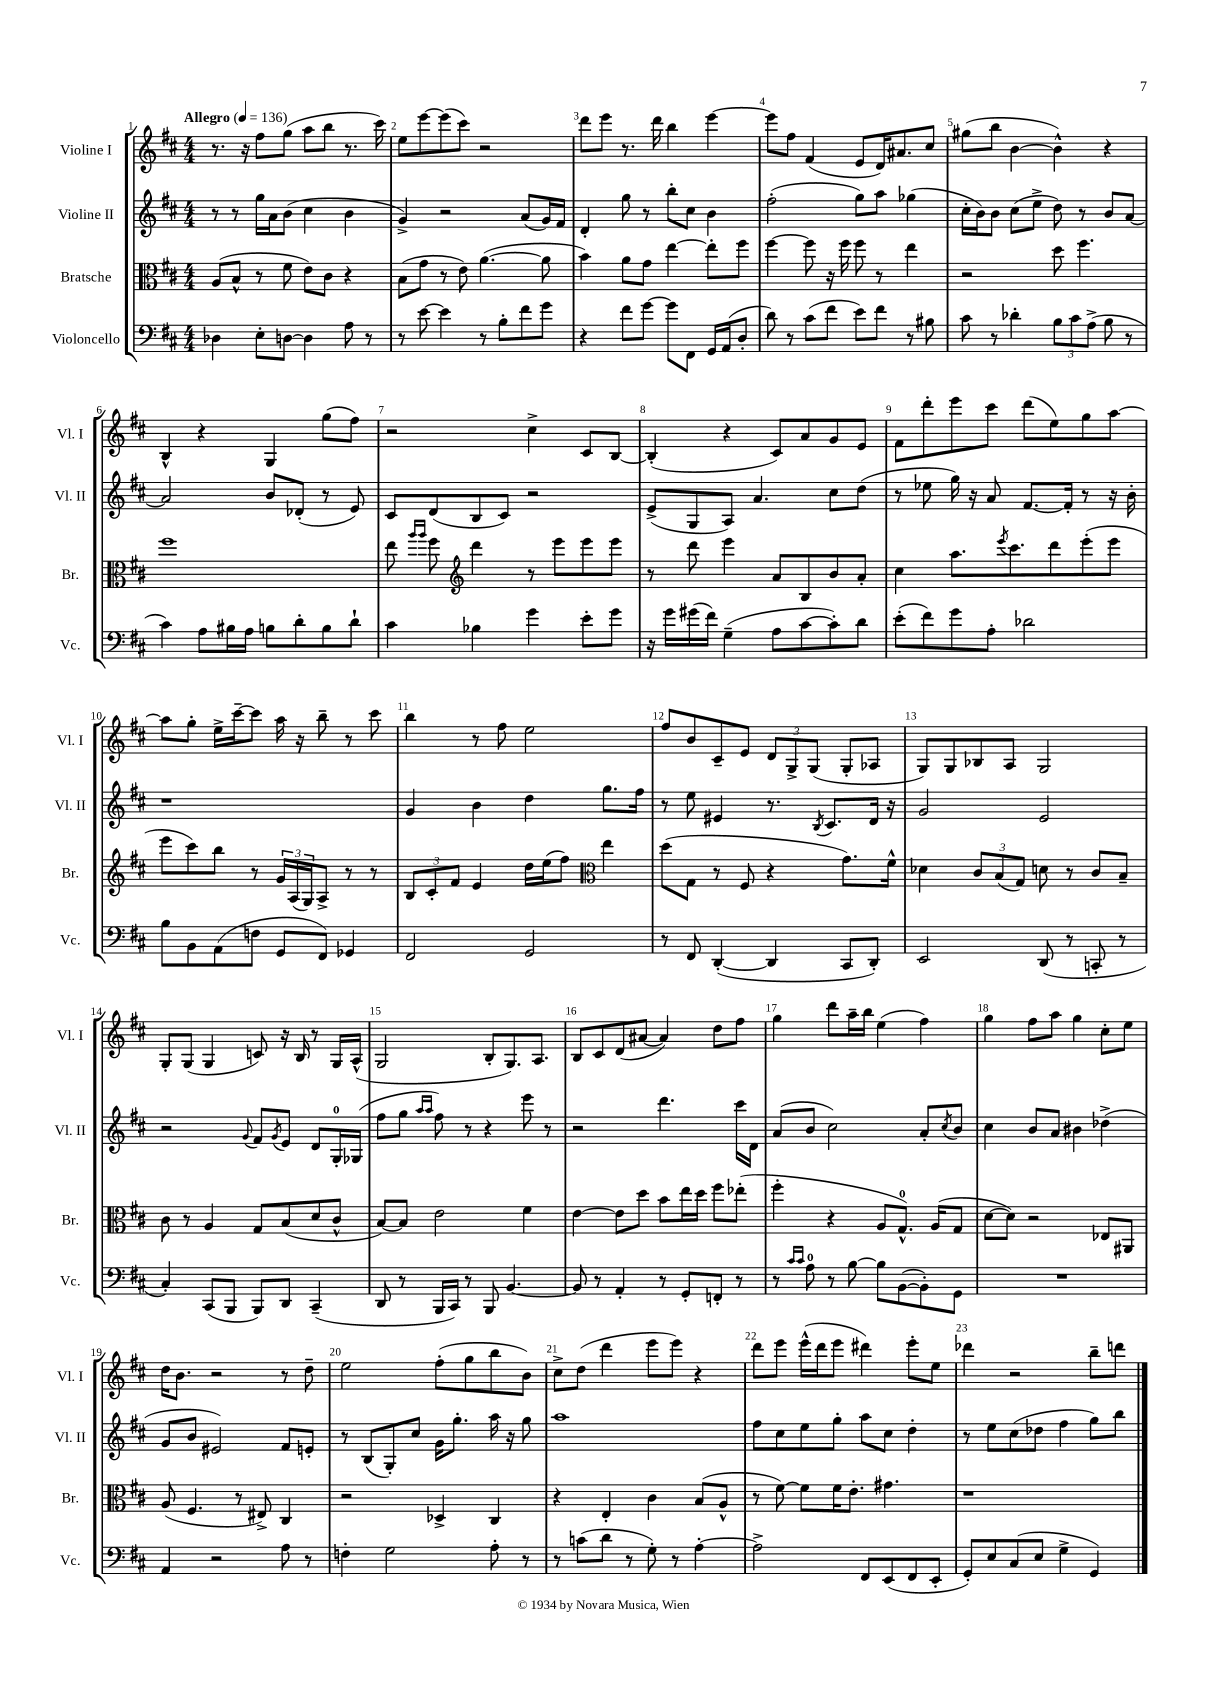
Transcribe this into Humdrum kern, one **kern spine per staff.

**kern	**kern	**kern	**kern
*staff4	*staff3	*staff2	*staff1
*clefF4	*clefC3	*clefG2	*clefG2
*k[f#c#]	*k[f#c#]	*k[f#c#]	*k[f#c#]
*M4/4	*M4/4	*M4/4	*M4/4
*MM136	*MM136	*MM136	*MM136
4D-\	(8A/L	8r	8.r
.	8B^^/J	8r	.
.	.	.	16r
8E'\L	8r	16gg\LL	8ff#\L
.	.	16a\J	.
[8D\J	8f#\	(8b\J	(8gg\J
4D\]	8e\L)	4cc#\	8aa\L
.	8c#\J	.	8bb\J
8A\	4r	4b\	8.r
8r	.	.	.
.	.	.	16ccc#\)
=	=	=	=
8r	(8B\L	4g^/)	8ee\L
[8e\	8g\J	.	[8eee\
4e\]	8r	2r	(8eee\]
.	8e\)	.	8ccc#\J)
8r	([4.a\	.	2r
8B'\L	.	.	.
8f#\	.	(8a/L	.
8g\J	8a\]	16g/L)	.
.	.	16f#/JJ	.
=	=	=	=
4r	4b\)	4d'/	8ddd\L
.	.	.	8eee\J
8f#\L	8a\L	8gg\	8.r
[8g\J	8g\J	8r	.
.	.	.	16ddd\
8g\]L	[4ee\	8bb'\L	4bb\
8FF#\J	.	8cc#\J	.
16GG/LL	8ee'\]L	4b\	[4eee\
(16AA/J	.	.	.
8D'/J	8ff#\J	.	.
=	=	=	=
8d\)	[4ff#\	(2ff#'\	8eee\]L
8r	.	.	8ff#\J
(8c#\L	8ff#\]	.	(4f#/
8f#\J	16r	.	.
.	16ff#\	.	.
8e\L)	8ff#\	8gg\L)	8e/L
8f#\J	8r	8aa\J	16d/K)
.	.	.	8.a#/
8r	4ee\	(4gg-\	.
8B#\	.	.	8cc#/J
=	=	=	=
8c#\	2r	16cc#'\LL	(8gg#\L
.	.	16b\J)	.
8r	.	8b\J	8bb\J
4d-'\	.	(8cc#\L	[4b\
.	.	8ee^\J	.
12B\L	8dd\	8dd\)	4b^^\])
12c#\	.	.	.
.	4.ff#\	8r	.
(12A^\J	.	.	.
8B\	.	8b/L	4r
8r	.	[8a/J	.
=	=	=	=
4c#\)	1ff#	2a/]	4B^^/
8A\L	.	.	4r
16B#\L	.	.	.
16A\JJ	.	.	.
8B\L	.	8b/L	4G/
8d'\	.	(8d-'/J	.
8B\	.	8r	(8gg\L
8d`\J	.	8e/)	8ff#\J)
=	=	=	=
4c#\	8ee\	8c#/L	2r
.	16qqaa/LL	.	.
.	16qqaa/JJ	.	.
.	8ff#\	(8d/	.
*	*clefG2	*	*
4B-\	4ddd\	8B/	.
.	.	8c#/J)	.
4g\	8r	2r	4cc#^\
.	8eee\L	.	.
8e'\L	8eee\	.	8c#/L
8g\J	8eee\J	.	[8B/J
=	=	=	=
16r	8r	(8e^/L	(4B'/]
16g\LL	.	.	.
(16g#\	8ddd\	8G/	.
16f#\JJ)	.	.	.
(4G~\	4eee\	8A/J)	4r
.	.	4.a/	.
8A\L	8a/L	.	8c#/L)
[8c#\	8B/	.	8a/
8c#'\])	8b/	8cc#\L	8g/
8d\J	8a'/J	(8dd\J	8e/J
=	=	=	=
(8e'\L	4cc#\	8r	8f#\L
8f#\)	.	8ee-\	8ddd'\
8g\	8.aa\L	16gg\)	8eee\
.	.	16r	.
8A'\J	.	8a/	8ccc#\J
.	8qeee/	.	.
.	8.ccc#\	.	.
2d-\	.	[8.f#/L	(8ddd\L
.	8ddd\	.	8ee\)
.	.	16f#'/]Jk	.
.	(8eee'\	8r	8gg\
.	8eee\J	16r	[8aa\J
.	.	16b'\	.
=	=	=	=
8B\L	8eee\L	1r	8aa\]L
8BB\	8ccc#\)	.	8gg'\J
(8AA\	8bb\J	.	16ee^\LL
.	.	.	[16ccc#~\J
8F\J	8r	.	8ccc#\]J
8GG/L	24g/LL	.	16aa\
.	(24A/	.	.
.	.	.	16r
.	24G/J)	.	.
8FF#/J)	8A^/J	.	8bb~\
4GG-/	8r	.	8r
.	8r	.	8ccc#\
=	=	=	=
2FF#/	12B/L	4g/	4bb\
.	12c#'/	.	.
.	12f#/J	.	.
.	4e/	4b\	8r
.	.	.	8ff#\
2GG/	16dd\LL	4dd\	2ee\
.	(16ee\J	.	.
.	8ff#\J)	.	.
*	*clefC3	*	*
.	4ee\	8.gg\L	.
.	.	16ff#\Jk	.
=	=	=	=
8r	(8dd\L	8r	8ff#/L
8FF#/	8G\J	8ee\	8b/
([4DD'/	8r	4e#/	8c#~/
.	8F#/	.	8e/J
4DD/]	4r	8.r	12d/L
.	.	.	12G^/
.	.	.	(12G/J
.	.	8qB/	.
.	.	8.c#/L	.
8CC#/L	8.g\L)	.	8G'/L
8DD'/J)	.	16d/Jk	8A-/J
.	16f#^^\Jk	16r	.
=	=	=	=
2EE/	4d-\	2g/	8G/L)
.	.	.	8G/
.	12c#/L	.	8B-/
.	(12B/	.	.
.	.	.	8A/J
.	12G/J)	.	.
(8DD/	8d\	2e/	2G/
8r	8r	.	.
8CC'/	8c#/L	.	.
8r	8B~/J	.	.
=	=	=	=
4C#'/)	8c#\	2r	8G'/L
.	8r	.	(8G/J
(8CC#/L	4A/	.	4G/
8BBB/J	.	.	.
.	.	8qqg/	.
8BBB/L)	8G/L	8f#/L	8c/)
.	.	8qg/	.
8DD/J	(8B/	8e/J	16r
.	.	.	16B/
(4CC#~/	8d/	8d/L	8r
.	8c#^^/J	16G'/L	16G/LL
.	.	(16G-/JJ	(16A^^/JJ
=	=	=	=
8DD/	[8B/L)	8ff#\L	2G/
8r	8B/]J	8gg\J	.
.	.	16qqaa/LL	.
.	.	16qqaa/JJ	.
16BBB/LL	2e\	8ff#\)	.
16CC#/JJ)	.	.	.
8r	.	8r	.
8BBB/	.	4r	8B'/L
[4.BB/	.	.	8.G/)
.	4f#\	8eee\	.
.	.	.	8.A/J
.	.	8r	.
=	=	=	=
8BB/]	[4e\	2r	8B/L
8r	.	.	8c#/
4AA'/	8e\]L	.	(8d/
.	8dd\J	.	[8a#/J
8r	8b\L	4.ddd\	4a#/])
8GG'/L	16ee\L	.	.
.	16dd\JJ	.	.
8FF'/J	8ff#\L	.	8dd\L
8r	(8ee-'\J	16ccc#\LL	8ff#\J
.	.	16d\JJ	.
=	=	=	=
8r	4ff#'\	(8a/L	4gg\
16qqc#/LL	.	.	.
16qqc#/JJ	.	.	.
8A\	.	8b/J	.
8r	4r	2cc#\)	8ddd\L
[8B\	.	.	16aa~\L
.	.	.	16bb\JJ
8B\]L	8A/L	.	(4ee\
([8BB\	8.G^^/J)	.	.
8BB'\])	.	8a'/L	4ff#\)
.	(16A/LK	.	.
.	.	8qcc#/	.
8GG\J	8G/J	8b/J	.
=	=	=	=
1r	[8d\L	4cc#\	4gg\
.	8d\]J)	.	.
.	2r	8b/L	8ff#\L
.	.	8a/J	8aa\J
.	.	4b#\	4gg\
.	8E-/L	(4dd-^\	8cc#'\L
.	8AA#/J	.	8ee\J
=	=	=	=
4AA/	(8A/	8g/L	16dd\LK
.	.	.	8.b\J
.	4.F#/	8b/J	.
2r	.	2e#/)	2r
.	8r	.	.
.	8E#^/)	.	.
8A\	4C#/	8f#/L	8r
8r	.	8e'/J	8dd~\
=	=	=	=
4F'\	2r	8r	2ee\
.	.	(8B/L	.
2G\	.	8G'/)	.
.	.	8cc#/J	.
.	4D-^/	16g\LK	(8ff#'\L
.	.	8.gg'\J	.
.	.	.	8gg\
8A'\	4C#/	16aa\	8bb\
.	.	16r	.
8r	.	8gg\	8b\J)
=	=	=	=
8r	4r	1aa	8cc#^\L
(8c\L	.	.	(8dd\J
8d\J	4E'/	.	4ddd\
8r	.	.	.
8G'\)	4c#\	.	8eee\L
8r	.	.	8eee\J)
[4A'\	(8B/L	.	4r
.	8A^^/J	.	.
=	=	=	=
2A^\]	8r	8ff#\L	8ddd\L
.	[8f#\)	8cc#\	8eee\J
.	8f#\]L	8ee\	(16eee^^\LL
.	.	.	16ddd\J
.	16f#\K	8gg'\J	8eee\J
.	8.e'\J	.	.
8FF#/L	.	8aa\L	4ddd#\)
(8EE/	4.g#\	8cc#\J	.
8FF#/	.	4dd'\	8eee'\L
8EE'/J	.	.	8ee\J
=	=	=	=
8GG'/L)	1r	8r	4ddd-\
8E/	.	8ee\L	.
(8C#/	.	(8cc#\	2r
8E/J	.	8dd-\J	.
4G^\	.	4ff#\	.
4GG/)	.	8gg\L)	8bb~\L
.	.	8bb\J	8ddd\J
==	==	==	==
*-	*-	*-	*-
